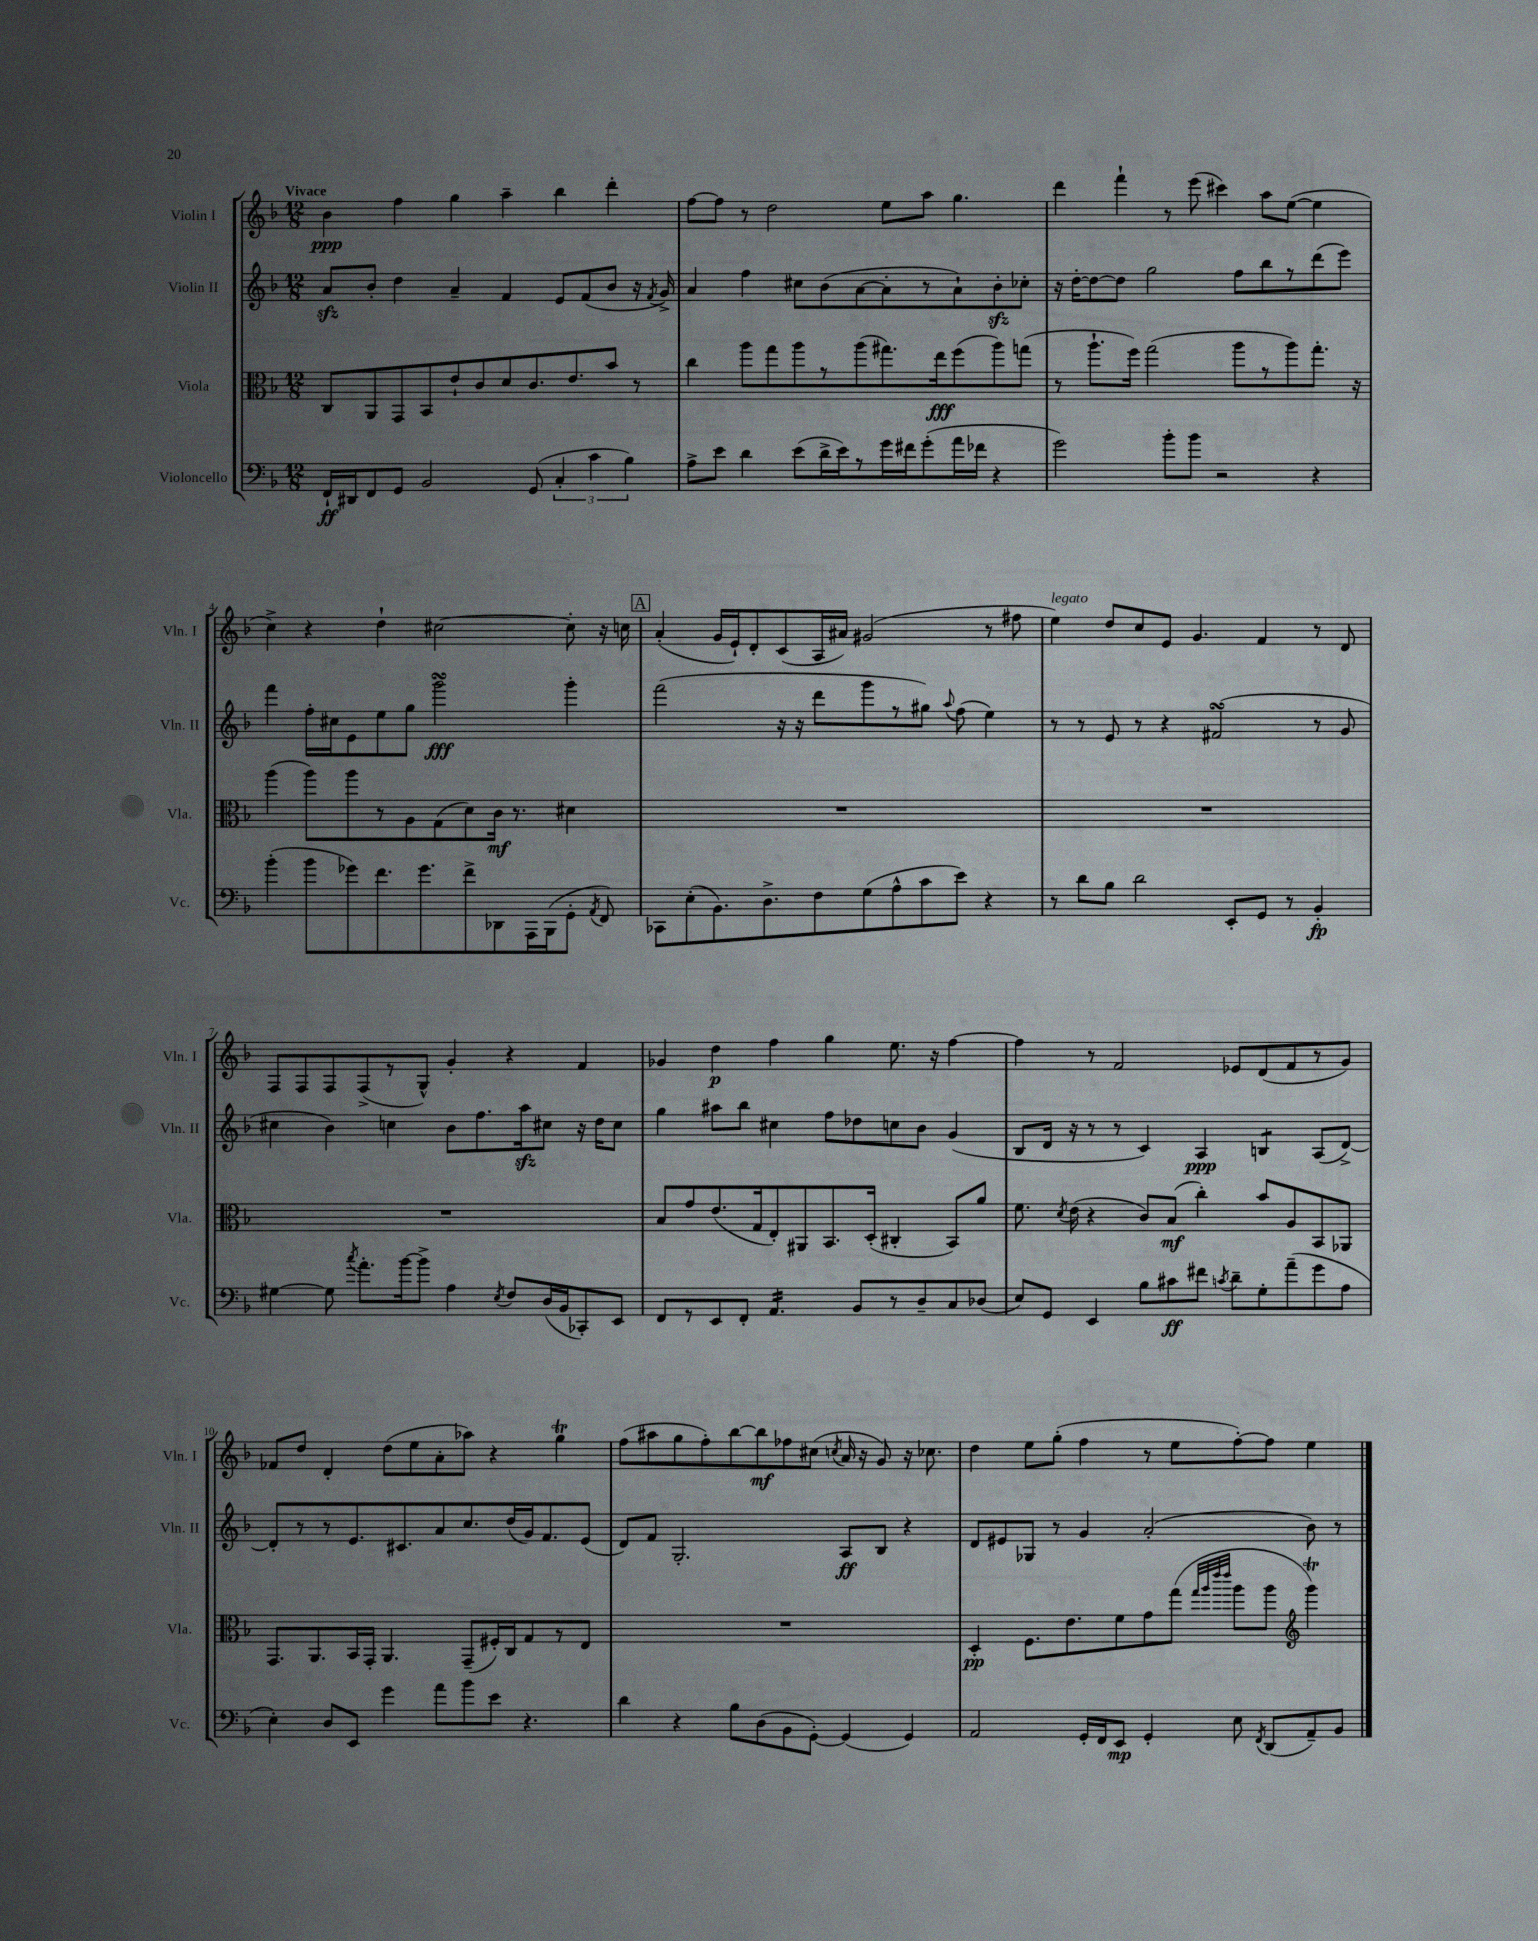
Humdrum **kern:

**kern	**kern	**kern	**kern
*staff4	*staff3	*staff2	*staff1
*clefF4	*clefC3	*clefG2	*clefG2
*k[b-]	*k[b-]	*k[b-]	*k[b-]
*M12/8	*M12/8	*M12/8	*M12/8
16FF`	8C	8a	4b-
16DD#	.	.	.
8FF	8AA	8b-'	.
8GG	8GG	4dd	4ff
2BB-	8BB-	.	.
.	8e`	4a~	4gg
.	8c	.	.
.	8d	4f	4aa~
(8GG	8.c	.	.
6C'	.	8e	4bb-
.	8.e	.	.
.	.	(8f	.
6c	.	.	.
.	8b-	8b-	4ddd'
6B-)	.	.	.
.	8r	16r	.
.	.	8qf	.
.	.	16g^)	.
=	=	=	=
8A^	4cc	4a	[8ff
8e	.	.	8ff]
4d	8aa	4ff	8r
.	8gg	.	2dd
(8e	8aa	8cc#	.
16d^	8r	(8b-	.
16e)	.	.	.
8r	(8aa	[8a	.
16g	8.gg#)	8a']	8ee
16f#	.	.	.
(8g'	.	8r	8aa
.	16ee	.	.
16a	(8ff	8a`)	4.gg
16f-	.	.	.
4r	8aa)	8b-'	.
.	(8gg	8cc-'	.
=	=	=	=
2g)	8r	16r	4ddd
.	.	[16dd'	.
.	8.aa`	8dd_	.
.	.	8dd]	4fff`
.	16ff)	.	.
.	(2gg	2gg	.
8b-'	.	.	8r
8b-	.	.	(8eee
2r	.	.	4ccc#)
.	8aa	8ff	.
.	8r	8bb-	8aa
.	8aa)	8r	([8ee
4r	8.gg'	(8ddd	4ee]
.	.	8eee)	.
.	16r	.	.
=	=	=	=
(4b-'	(4aa	4fff	4cc^)
8b-	8aa)	16ff'	4r
.	.	16cc#	.
8g-)	8aa	8e	.
8.f	8r	8ee	4dd`
.	8A	8gg	.
8.g-	.	.	.
.	(8G	2ggg	[2cc#
8f^	8d)	.	.
8DD-	16c	.	.
.	8.r	.	.
16AAA	.	.	.
(16BBB-	.	.	.
8GG'	4d#	4ggg'	8cc#']
8qAA	.	.	.
8FF)	.	.	16r
.	.	.	16cc
=	=	=	=
8CC-	1.r	(2fff	(4a'
(8E'	.	.	.
8.BB-)	.	.	16g
.	.	.	16e`)
.	.	.	8d'
8.D^	.	.	.
.	.	16r	(8c
.	.	16r	.
8F	.	8ddd	16A
.	.	.	16a#)
(8G	.	8ggg	(2g#
8A^^	.	8r	.
8c	.	8gg#)	.
.	.	8qqaa	.
8e)	.	(8ff	.
4r	.	4ee)	8r
.	.	.	8ff#
=	=	=	=
8r	1.r	8r	4ee)
8d	.	8r	.
8B-	.	8e	8dd
2d	.	8r	8cc
.	.	4r	8e
.	.	.	4.g
.	.	(2f#	.
8EE'	.	.	.
8GG	.	.	4f
8r	.	.	.
4BB-'	.	8r	8r
.	.	8g	8d
=	=	=	=
[4G#	1.r	4cc#	8F
.	.	.	8F
8G#]	.	4b-)	8F
8qcc	.	.	.
8.a'	.	.	(8F^
.	.	4cc	8r
[16b-	.	.	.
8b-^]	.	.	8G^^)
4A	.	8b-	4g'
.	.	8.ff	.
8qE	.	.	.
8F	.	.	4r
.	.	16aa	.
(16D	.	8cc#	.
16BB-	.	.	.
8CC-')	.	16r	4f
.	.	16dd	.
8EE	.	8cc#	.
=	=	=	=
8FF	8B-	4gg	4g-
8r	8g	.	.
8EE	(8.e	8aa#	4dd
8FF'	.	8bb-	.
.	16G	.	.
4.AA	8E')	4cc#	4ff
.	8AA#	.	.
.	8.BB-	8ff	4gg
8BB-	.	8dd-	.
.	(16D'	.	.
8r	4C#'	8cc	8.ee
8D~	.	8b-	.
.	.	.	16r
8C	8BB-)	(4g	[4ff
(8D-	8a	.	.
=	=	=	=
8E)	8.f	8B-	4ff]
8GG	.	16d	.
.	8qd	.	.
.	(16e	16r	.
4EE	4r	8r	8r
.	.	8r	2f
8B-	8c)	4c)	.
8c#	(8B-	.	.
8f#	4cc')	4A	.
8qc	.	.	.
8d~	.	.	8e-
8G'	8b-	4B	(8d
(8a~	8A	.	8f
8g	8BB-	(8A	8r
8A	8AA-	[8d^)	8g)
=	=	=	=
4E')	8.GG	8d']	8f-
.	.	8r	8dd
.	8.AA	.	.
8D	.	8r	4d'
8EE	16BB-	8.e	.
.	16GG'	.	.
4g	4.AA	.	(8dd
.	.	8.c#	.
.	.	.	8ee
8a	.	8a	8a'
8b-	(8GG~	8.cc	8aa-)
8e	16F#')	.	4r
.	16C	(16dd	.
4.r	8G	16g)	.
.	.	8.f	.
.	8r	.	4gg
.	8E	(8e	.
=	=	=	=
4d	1.r	8d)	(8ff
.	.	8f	8aa#
4r	.	2.G'	8gg
.	.	.	8ff')
8B-	.	.	[8bb-
(8D	.	.	8bb-]
8BB-	.	.	8ff-
[8GG')	.	.	(8cc#
.	.	.	8qcc
(4GG]	.	8A	16a
.	.	.	16r
.	.	8B-	8g)
4GG)	.	4r	16r
.	.	.	8.cc-
=	=	=	=
2AA	4D'	8d	4dd
.	.	8e#	.
.	8.F	8G-	8ee
.	.	8r	(8gg'
.	8.e	.	.
16GG'	.	4g	4ff
16FF	.	.	.
8EE	8f	.	.
4GG'	8g	(2a'	8r
.	(8gg	.	8ee
.	32qqgg	.	.
.	32qqaa	.	.
.	32qqeee	.	.
.	32qqeee	.	.
8E	8aa	.	[8ff')
8qFF	.	.	.
(8DD	8aa	.	8ff]
*	*clefG2	*	*
8AA~)	4ggg)	8b-)	4ee
8BB-	.	8r	.
==	==	==	==
*-	*-	*-	*-
